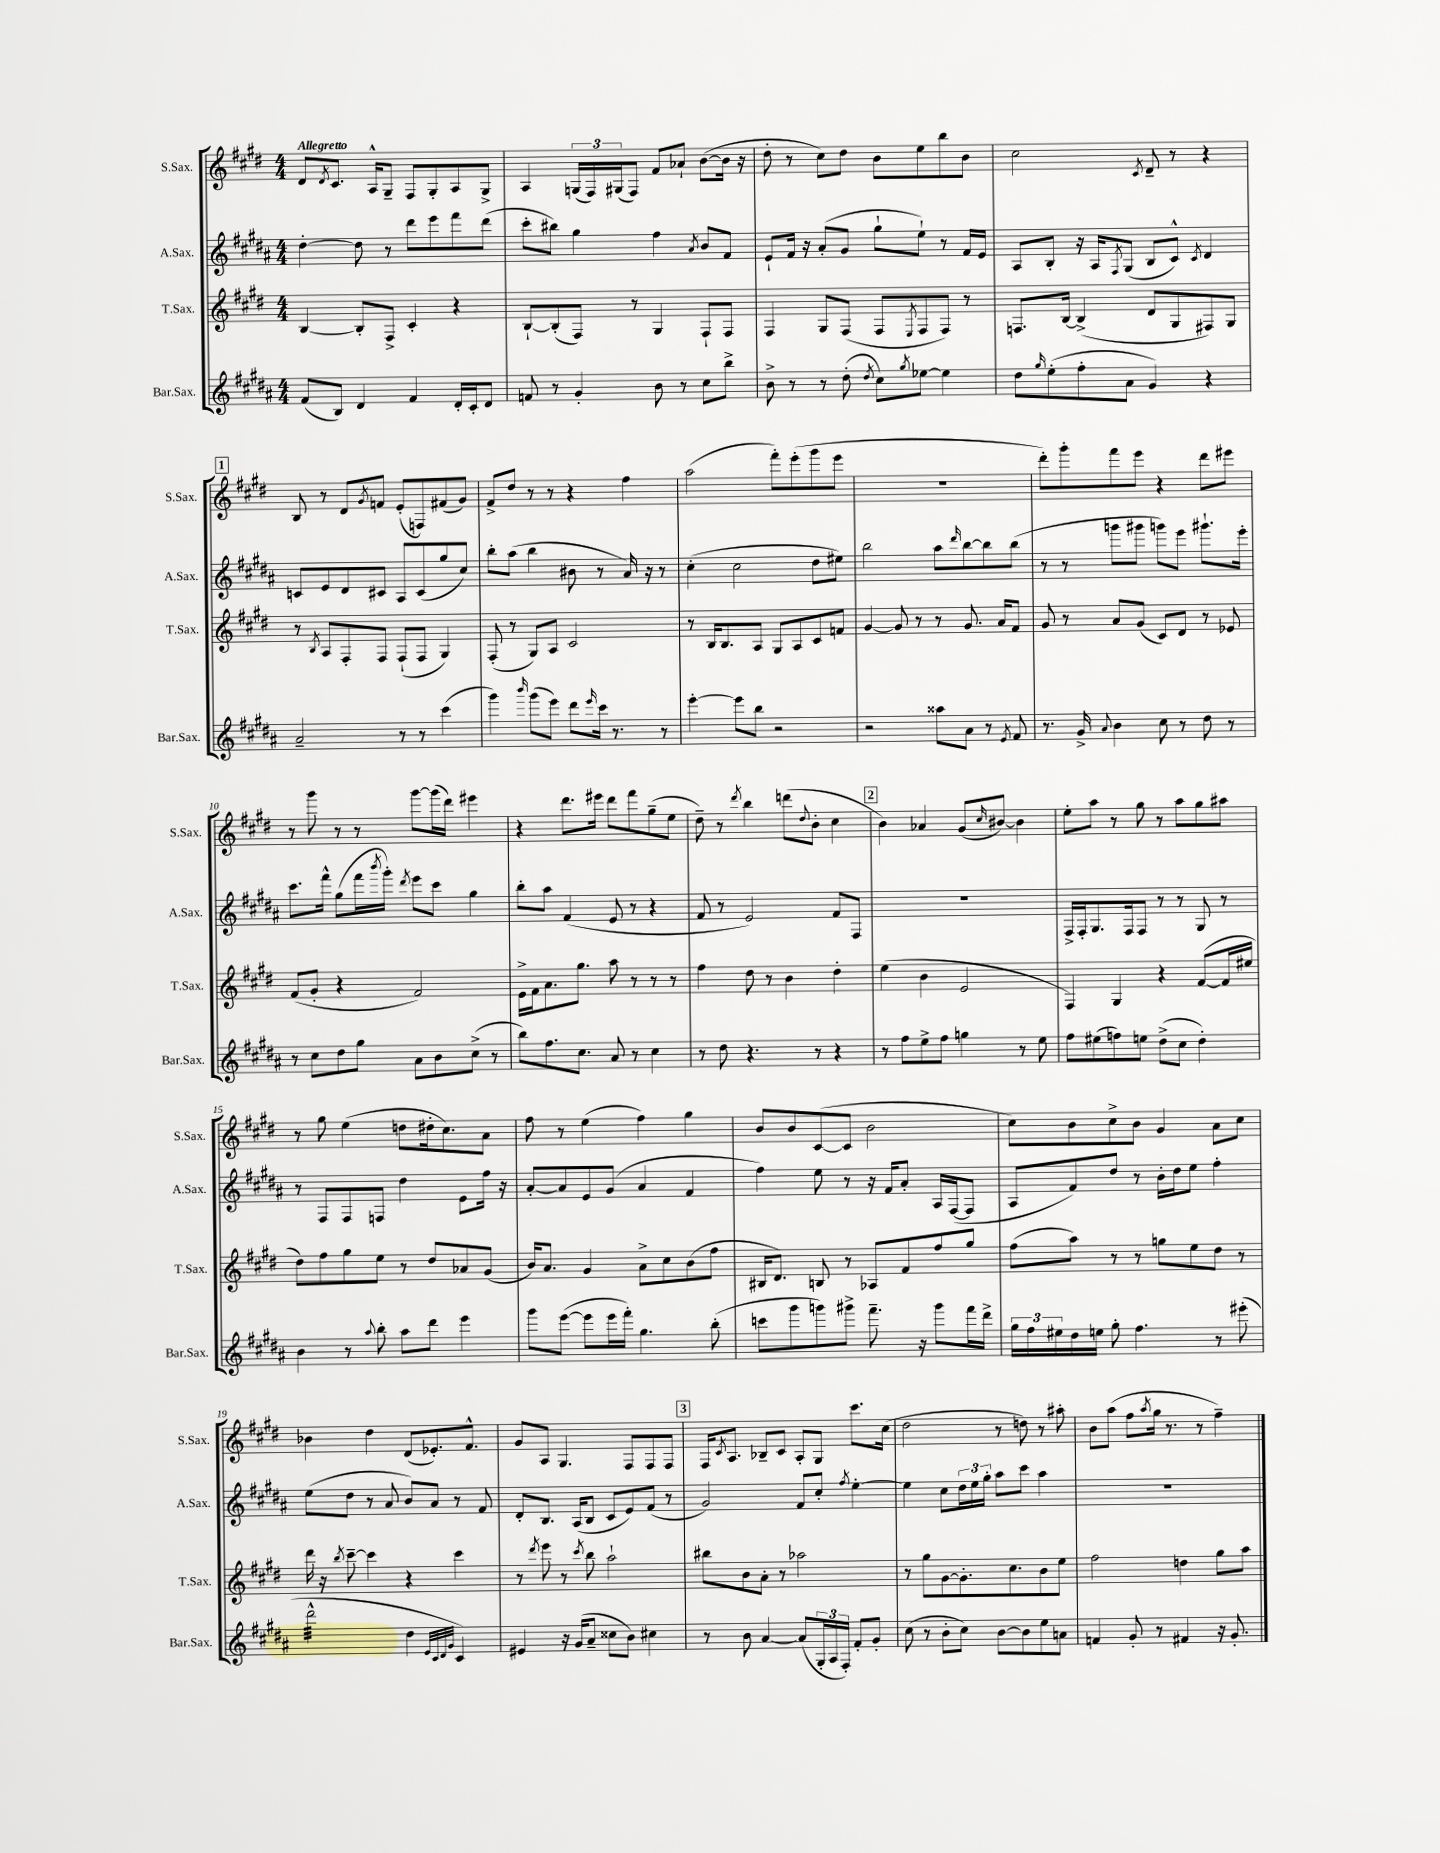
<<
\new StaffGroup <<
\new Staff = "s0" \with { instrumentName = "S.Sax." shortInstrumentName = "S.Sax." } {
    \clef treble \key e \major \numericTimeSignature \time 4/4 \tempo "Allegretto"
    dis'8 \acciaccatura { dis'8 } cis'8. a16-^ gis8-- fis8 gis8-. a8 gis8-> |
    a4 \tuplet 3/2 { g16( fis16) gis16( } fis8) fis'8 aes'8-! b'8~( b'16 r16 |
    dis''8-. r8 cis''8) dis''8 b'8 e''8 b''8 b'8 |
    cis''2 \acciaccatura { cis'8 } dis'8-- r8 r4 |
    \mark \markup { \box "1" } b8 r8 dis'8 \acciaccatura { gis'8 } f'8 e'8-.( f8) fis'8( gis'8) |
    fis'8-> dis''8 r8 r8 r4 fis''4 |
    a''2( fis'''8-.) e'''8-.( gis'''8 e'''8 |
    R1 |
    dis'''8-.) gis'''8-. fis'''8 e'''8 r4 dis'''8 eis'''8 |
    r8 gis'''8 r8 r8 gis'''8~ gis'''16( dis'''16) eis'''4 |
    r4 dis'''8. eis'''16 dis'''8 fis'''8 gis''8--( e''8 |
    dis''8--) r8 \acciaccatura { dis'''8 } b''4 d'''8( \appoggiatura { dis''8 } b'8-. cis''4 |
    \mark \markup { \box "2" } b'4) aes'4 gis'8( \grace { cis''16 } bis'8~) bis'4 |
    e''8-. a''8 r8 gis''8 r8 a''8 gis''8 ais''8 |
    r8 gis''8 e''4( d''8 dis''16-. cis''8.) a'8 |
    fis''8 r8 e''4( fis''4) gis''4 |
    b'8 b'8 cis'8~( cis'8 b'2 |
    cis''8) b'8 cis''8-> b'8 gis'4 a'8 cis''8 |
    bes'4 dis''4 dis'8( ees'8.-.) fis'8.-^ |
    gis'8 a8 gis4. fis8 fis8 fis8 |
    \mark \markup { \box "3" } fis16 \acciaccatura { cis'8 } a8. bes8-- cis'8 a8-. gis8 cis'''8. cis''16( |
    dis''2 r8 d''8) r8 ais''8-. |
    b'8 a''8( fis''8 \acciaccatura { a''8 } gis''16 r8. r8 fis''4--) \bar "|." |
}
\new Staff = "s1" \with { instrumentName = "A.Sax." shortInstrumentName = "A.Sax." } {
    \clef treble \key b \major \numericTimeSignature \time 4/4
    dis''4~-. dis''8 r8 dis'''8 e'''8 fis'''8 dis'''8( |
    cis'''8-. bis''8) gis''4 fis''4 \acciaccatura { ais'8 } b'8 fis'8 |
    e'8-! fis'16 r16 ais'8-.( gis'8 gis''8-! e''8-!) r8 fis'16 e'16 |
    ais8 b8-. r16 ais16 \acciaccatura { fis8 } gis8( b8 cis'8-^) \acciaccatura { cis'8 } dis'4 |
    \mark \markup { \box "1" } c'8 e'8 dis'8 cis'8 ais8 cis'8( gis''8 cis''8) |
    b''8-. ais''8( b''4 bis'8 r8 ais'16) r16 r8 |
    cis''4-.( cis''2 dis''8 eis''8) |
    b''2 ais''8 \grace { dis'''16 } b''8~ b''8 b''8( |
    r8 r8 g'''8 gis'''8 g'''8) e'''8 gis'''8.-! e'''16-. |
    cis'''8. fis'''16-^ gis''8( fis'''16 \acciaccatura { b'''8 } gis'''16-.) \acciaccatura { dis'''8 } e'''8 cis'''8 gis''4 |
    b''8-. ais''8 fis'4( e'8 r8 r4 |
    fis'8 r8 e'2) fis'8 fis8 |
    \mark \markup { \box "2" } R1 |
    fis16-> fis16-. gis8. fis16 fis8 r8 r8 gis8 r8 |
    r8 fis8 fis8 f8 dis''4 e'8 fis''16 r16 |
    ais'8~-. ais'8 e'8 gis'8( ais'4 fis'4 |
    fis''4) e''8 r8 r16 fis'16 ais'8-. ais16 fis16~( fis8 |
    ais8 fis'8) dis''8 r8 b'16-. dis''16 e''8 fis''4-. |
    e''8( dis''8 r8 ais'8 b'8) ais'8 r8 fis'8 |
    dis'8-. b8. ais16( b8 cis'8 e'8) fis'8( r8 |
    \mark \markup { \box "3" } gis'2) fis'8 cis''8-. \acciaccatura { fis''8 } e''4~-. |
    e''4 cis''8 \tuplet 3/2 { dis''16 e''16 gis''16-. } ais''8 cis'''8 ais''4 |
    R1 \bar "|." |
}
\new Staff = "s2" \with { instrumentName = "T.Sax." shortInstrumentName = "T.Sax." } {
    \clef treble \key e \major \numericTimeSignature \time 4/4
    b4~ b8-. fis8-> cis'4-. r4 |
    b8~-! b8-.( fis8) r8 gis4 fis8-! fis8 |
    fis4 gis8 fis8( fis8 \acciaccatura { e8 } fis8 fis8) r8 |
    f8. b16~ b4->( dis'8 gis8 fis8) gis8 |
    \mark \markup { \box "1" } r8 \acciaccatura { b8 } a8 fis8-. fis8 fis8-!( fis8 gis4) |
    fis8-.( r8 gis8) a8 cis'2 |
    r8 b16 b8. a8 gis8 a8 cis'8 f'8 |
    gis'4~ gis'8 r8 r8 gis'8. a'16 fis'8 |
    gis'8 r8 a'8 gis'8( cis'8) dis'8 r8 ees'8 |
    fis'8( gis'8-. r4 fis'2) |
    e'16-> fis'16 a'8. gis''8. a''8 r8 r8 r8 |
    fis''4 dis''8 r8 b'4 dis''4-. |
    \mark \markup { \box "2" } e''4( b'4 e'2 |
    fis4) gis4 r4 fis'8~( fis'16 eis''16 |
    dis''8) fis''8 gis''8 e''8 r8 dis''8 aes'8 gis'8( |
    b'16) a'8. gis'4 a'8-> cis''8 b'8( fis''8 |
    bis16 dis'8.) b8 r8 aes8 fis'8 fis''8 gis''8 |
    fis''8( a''8) r8 r8 g''8 e''8 dis''8 r8 |
    dis'''16 r16 \acciaccatura { b''8 } cis'''8~-- cis'''4 r4 cis'''4 |
    r8 \acciaccatura { dis'''8 } e'''8 r8 \acciaccatura { cis'''8 } b''8 a''2-! |
    \mark \markup { \box "3" } bis''8 b'8 a'8-. r8 aes''2 |
    r8 gis''8 gis'8~ gis'8.-. cis''8. b'8 e''8 |
    fis''2 d''4 gis''8 a''8 \bar "|." |
}
\new Staff = "s3" \with { instrumentName = "Bar.Sax." shortInstrumentName = "Bar.Sax." } {
    \clef treble \key b \major \numericTimeSignature \time 4/4
    fis'8( b8) dis'4 fis'4 dis'16-. cis'16-. dis'8 |
    f'8 r8 gis'4-. b'8 r8 cis''8 b''8-> |
    b'8-> r8 r8 dis''8-.( \acciaccatura { dis''8 } cis''8) \acciaccatura { gis''8 } ees''8~ ees''4 |
    dis''8 \grace { gis''16 } e''8-.( fis''8-. ais'8 gis'4) r4 |
    \mark \markup { \box "1" } ais'2-- r8 r8 cis'''4( |
    gis'''4) \grace { b'''16 } gis'''8( e'''8) dis'''8 \grace { e'''16 } cis'''16 r8. r8 |
    e'''4~-. e'''8 b''8 r2 |
    r2 aisis''8 ais'8 r8 \acciaccatura { e'8 } fis'8 |
    r8. gis'16-> \appoggiatura { ais'8 } b'4 cis''8 r8 dis''8 r8 |
    r8 cis''8 dis''8 gis''8 ais'8 b'8 cis''8->( r8 |
    b''8) fis''8. cis''8. ais'8 r8 cis''4 |
    r8 dis''8 r4. r8 r4 |
    \mark \markup { \box "2" } r8 fis''8 e''8-> fis''8 g''4 r8 e''8 |
    fis''8 eis''8( f''8) e''8 dis''8->( cis''8 dis''4-.) |
    b'4 r8 \appoggiatura { ais''8 } b''8-. ais''8 dis'''8 e'''4 |
    gis'''8 e'''8~( e'''8 e'''16 fis'''16-.) gis''4. b''8-.( |
    c'''8 gis'''8 g'''8) gis'''8-> fis'''8.-- r16 gis'''8 fis'''16 dis'''16-> |
    \tuplet 3/2 { gis''16 fis''16 eis''16 } dis''16 e''16 gis''8-. fis''4. r8 eis'''8-.( |
    dis'''2:32-^ dis''4 \grace { e'32 cis'32 dis'32 gis'32 } cis'4) |
    eis'4 r16 gis'16( ais'8-- cisis''8 b'8) cis''4 |
    \mark \markup { \box "3" } r8 b'8 ais'4~ ais'8( \tuplet 3/2 { gis16-. ais16 fis16-.) } fis'8-. gis'8-. |
    cis''8( r8 b'8-. cis''8) b'8~ b'8 e''8 a'8 |
    f'4 gis'8-. r8 fis'4 r16 gis'8.-. \bar "|." |
}
>>
>>
